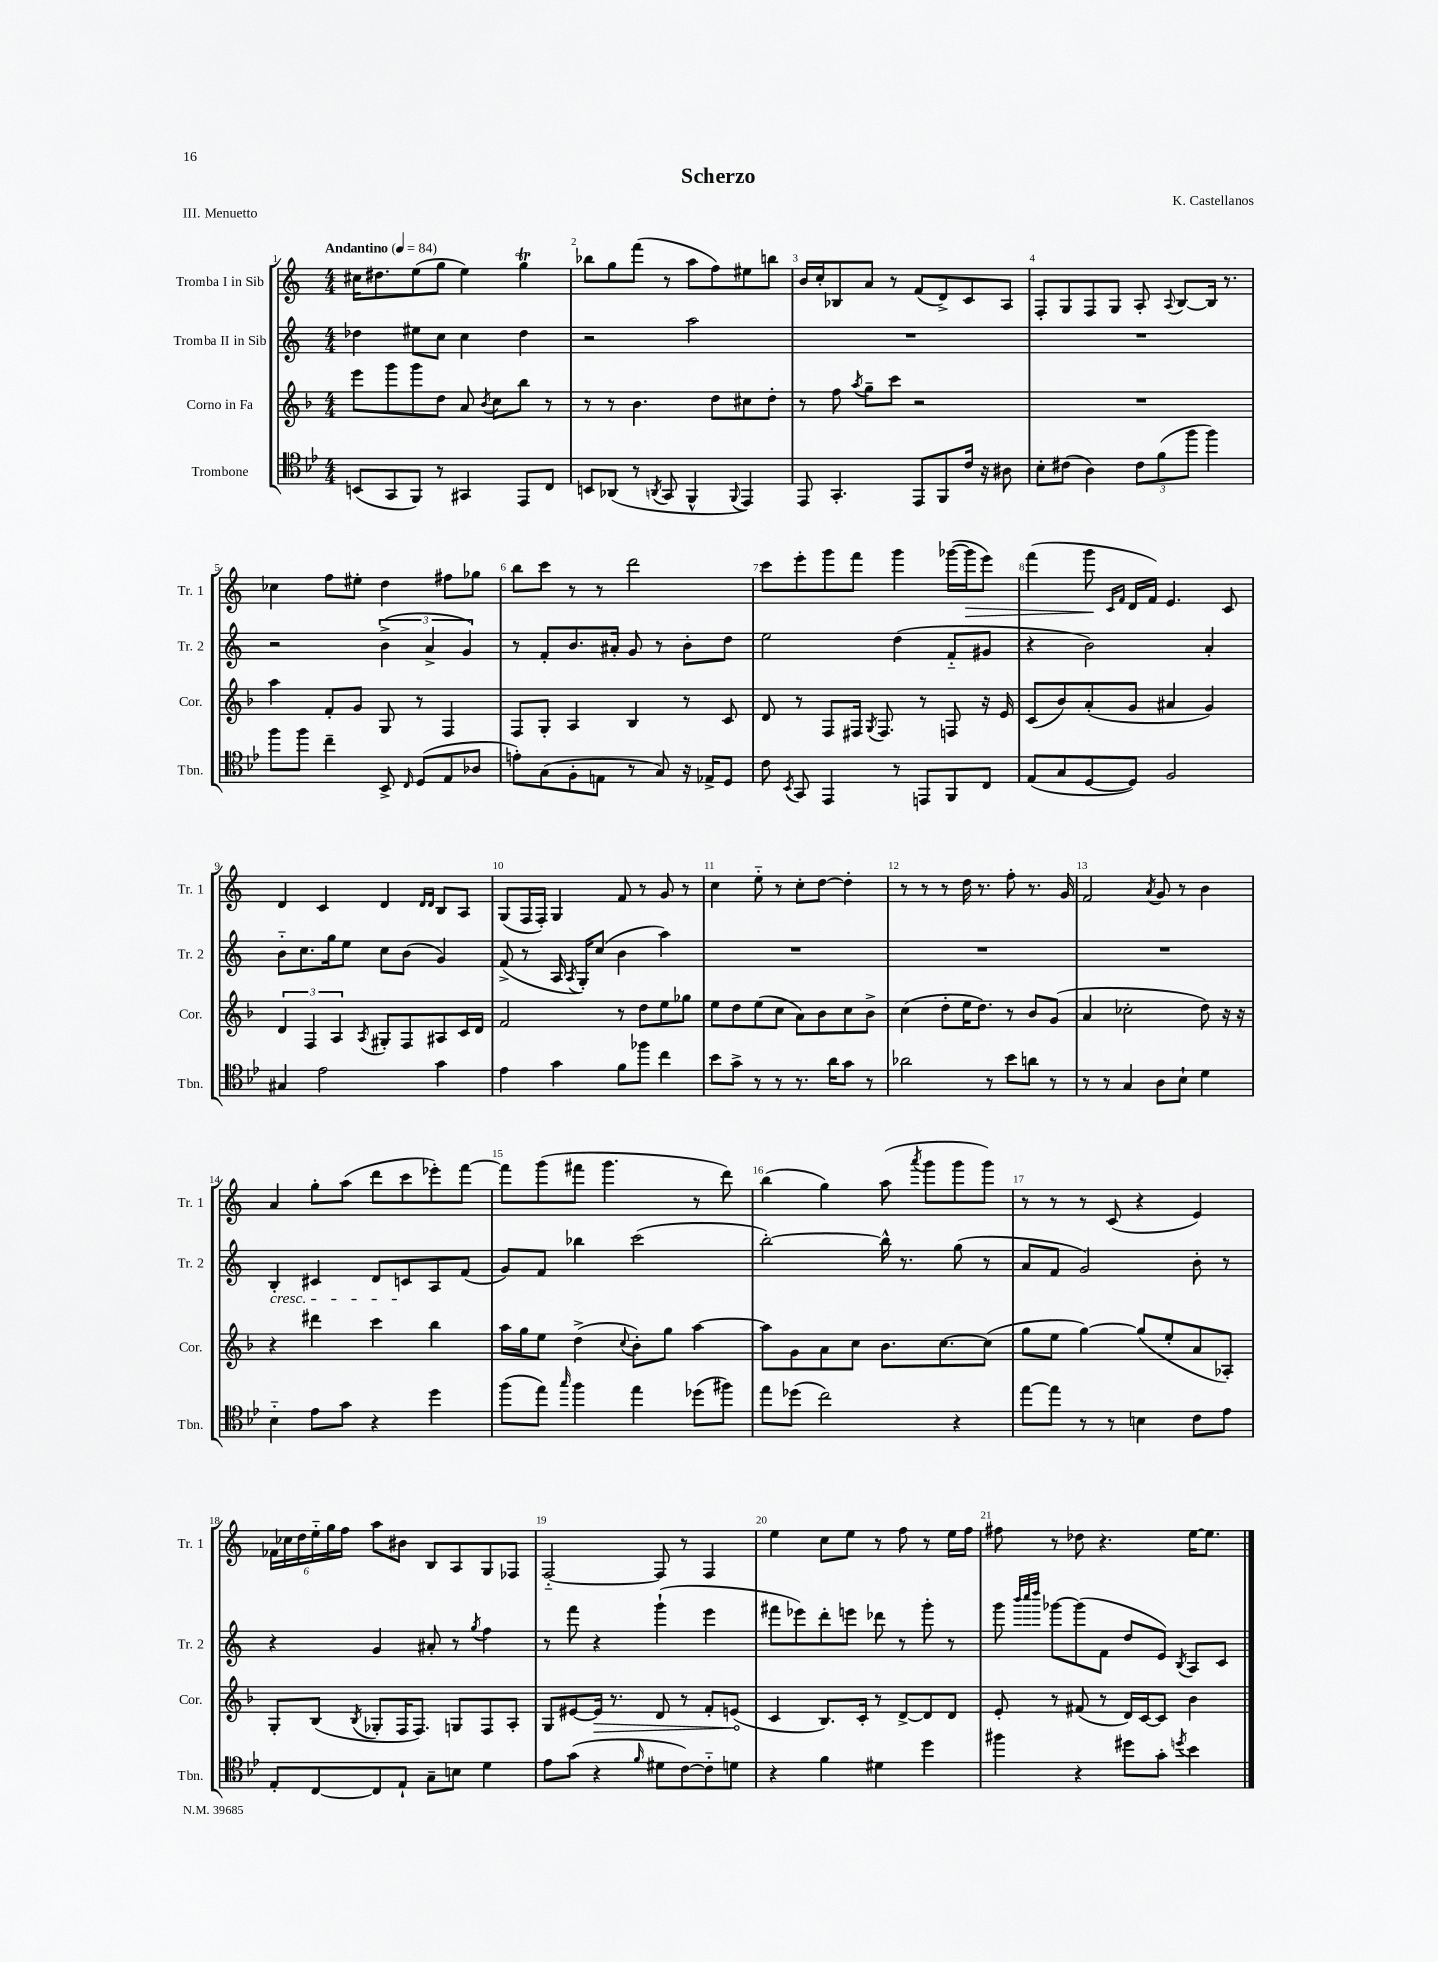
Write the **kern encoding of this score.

**kern	**kern	**kern	**kern
*staff4	*staff3	*staff2	*staff1
*clefC4	*clefG2	*clefG2	*clefG2
*k[b-e-]	*k[b-]	*k[]	*k[]
*M4/4	*M4/4	*M4/4	*M4/4
*MM84	*MM84	*MM84	*MM84
(8BB	8eee	4dd-	16cc#
.	.	.	8.dd#
8GG	8ggg	.	.
8FF)	8ggg	8ee#	(8ee
8r	8dd	8cc	8gg
4GG#	8a	4cc	4ee)
.	8qb-	.	.
.	8cc	.	.
8EE-	8bb-	4dd-	4gg
8C	8r	.	.
=	=	=	=
8BB	8r	2r	8bb-
(8AA-	8r	.	8gg
8r	4.b-	.	(8fff
8qAA	.	.	.
8GG	.	.	8r
4FF^^	.	2aa	8aa
.	8dd	.	8ff)
8qqFF	.	.	.
4EE-)	8cc#	.	8ee#
.	8dd'	.	8bb
=	=	=	=
8EE-	8r	1r	16b
.	.	.	16cc'
4.GG'	8ff	.	8B-
.	8qaa	.	.
.	8gg~	.	8a
.	8ccc	.	8r
8EE-	2r	.	(8f
8FF	.	.	8d^)
16c	.	.	8c
16r	.	.	.
8A#	.	.	8A
=	=	=	=
8B-'	1r	1r	8F'
(8c#	.	.	8G
4A)	.	.	8F
.	.	.	8G
12c#	.	.	8A'
(12f	.	.	.
.	.	.	8qqA
.	.	.	[8B
12ff	.	.	.
4ff)	.	.	16B]
.	.	.	8.r
=	=	=	=
8ff	4aa	2r	4cc-
8ff	.	.	.
4cc~	8f'	.	8ff
.	8g	.	8ee#'
8BB-^	8G	(6b^	4dd
16qqC	.	.	.
(8D	8r	.	.
.	.	6a^	.
8E-	4F	.	8ff#
.	.	6g)	.
8A-	.	.	8gg-
=	=	=	=
8e')	8F	8r	8bb
(8G	8G'	8f'	8ccc
8F'	4A	8.b	8r
8E	.	.	8r
.	.	16a#'	.
8r	4B-	8g	2ddd
8G)	.	8r	.
16r	8r	8b'	.
16E-^	.	.	.
8D	8c	8dd	.
=	=	=	=
8c	8d	2ee	8ccc
8qBB-	.	.	.
8GG	8r	.	8eee'
4EE-	8F	.	8ggg
.	16F#	.	8fff
.	8qG	.	.
.	8.F#	.	.
8r	.	(4dd	4ggg
8EE	8r	.	.
8FF	8F	8f'~	([16ggg-
.	.	.	16ggg-]
8C	16r	8g#	8eee)
.	16e	.	.
=	=	=	=
(8E-	(8c	4r	(4fff
8G	8b-)	.	.
[8D	(8a'	2b)	8ggg
.	.	.	16qqc
.	.	.	16qqf
8D])	8g	.	16d
.	.	.	16f)
2F	4a#	.	4.e
.	4g)	4a'	.
.	.	.	8c
=	=	=	=
4G#	6d	8b'~	4d
.	.	8.cc	.
.	6F	.	.
2e-	.	.	4c
.	.	16gg	.
.	6A	.	.
.	.	8ee	.
.	8qA	.	.
.	8G#'	8cc	4d
.	8F	(8b	.
.	.	.	16qqd
.	.	.	16qqd
4g	8A#	4g)	8B
.	16c	.	8A
.	16d	.	.
=	=	=	=
4e-	2f	(8f^	(8G
.	.	8r	16F
.	.	.	16F')
4g	.	16A	4G
.	.	8qA	.
.	.	16G')	.
.	.	(8cc	.
8f	8r	4b	8f
8ff-	8dd	.	8r
4cc	8ee	4aa)	8g
.	8gg-	.	8r
=	=	=	=
8b-	8ee	1r	4cc
8g^	8dd	.	.
8r	(8ee	.	8ee'~
8r	8cc	.	8r
8.r	8a)	.	8cc'
.	8b-	.	[8dd
16a	.	.	.
8g	8cc	.	4dd']
8r	8b-^	.	.
=	=	=	=
2a-	(4cc	1r	8r
.	.	.	8r
.	8dd'	.	8r
.	16ee	.	16dd
.	8.dd)	.	8.r
8r	.	.	.
8b-	8r	.	8ff'
8a	8b-	.	8.r
8r	(8g	.	.
.	.	.	16g
=	=	=	=
8r	4a	1r	2f
8r	.	.	.
4G	2cc-'	.	.
.	.	.	8qa
8A	.	.	8g
8B-`	.	.	8r
4d	8dd)	.	4b
.	16r	.	.
.	16r	.	.
=	=	=	=
4B-'~	4r	4B'	4a
8e-	4ddd#	4c#	8gg'
8g	.	.	(8aa
4r	4ccc	8d	8ddd
.	.	8c	8ccc
4dd	4bb-	8A	8eee-')
.	.	(8f	[8fff
=	=	=	=
(8ff	16aa	8g)	8fff]
.	16gg	.	.
8ee-)	8ee	8f	(8ggg
16qqgg	.	.	.
4ff	(4dd^	4bb-	8fff#
.	.	.	4.ggg
.	8qqcc	.	.
4ee-	8b-')	(2ccc	.
.	8gg	.	.
(8dd-	[4aa	.	8r
8ff#)	.	.	8ddd)
=	=	=	=
8ee-	8aa]	[2bb')	(4bb
(8dd-	8g	.	.
2cc)	8a	.	4gg)
.	8cc	.	.
.	8.b-	16bb^^]	(8aa
.	.	8.r	.
.	.	.	8qaaa
.	.	.	8ggg
.	[8.cc	.	.
4r	.	(8gg	8ggg
.	(8cc]	8r	8ggg)
=	=	=	=
[8ee-	8gg	8a	8r
8ee-]	8ee	8f	8r
8r	[4gg)	2g)	8r
8r	.	.	(8c
4B	(8gg]	.	4r
.	8ee'	.	.
8c	8a	8b'	4e)
8e-	8A-')	8r	.
=	=	=	=
8E-'	8G'	4r	24f-
.	.	.	24cc-
.	.	.	24dd
[8C	(8B-	.	24ee'~
.	.	.	24gg
.	.	.	24ff
.	8qB-	.	.
8C]	8G-'	4g	8aa
8E-`	16F	.	8b#
.	8.F)	.	.
8G~	.	8a#'	8B
8B	8G	8r	8A
.	.	8qgg	.
4d	8F	4ff	8G
.	8A'	.	8F-
=	=	=	=
8e-	8G	8r	[2F'~
(8g	[8e#	8fff	.
4r	16e#]	4r	.
.	8.r	.	.
16qqf	.	.	.
8d#	8d	(4ggg`	8F]
[8c)	8r	.	8r
8c'~]	8f'	4eee	4F
8d	(8e	.	.
=	=	=	=
4r	4c	8fff#	4ee
.	.	8eee-)	.
4f	8.B-)	8ddd'	8cc
.	.	8eee	8ee
.	16c'	.	.
4d#	8r	8ddd-	8r
.	[8d^	8r	8ff
4dd	8d]	8ggg'	8r
.	8d	8r	16ee
.	.	.	16ff
=	=	=	=
4ff#	8e'	8ggg	8ff#
.	.	32qqbbb	.
.	.	32qqcccc	.
.	.	32qqdddd	.
.	8r	[8ggg-	8r
4r	(8f#	(8ggg-]	8dd-
.	8r	8f	4.r
8dd#	16d)	8dd	.
.	[16c	.	.
8g'	8c]	8e)	.
8qdd	.	8qB	.
4b-	4b-	8A	[16ee
.	.	.	8.ee]
.	.	8c	.
==	==	==	==
*-	*-	*-	*-
